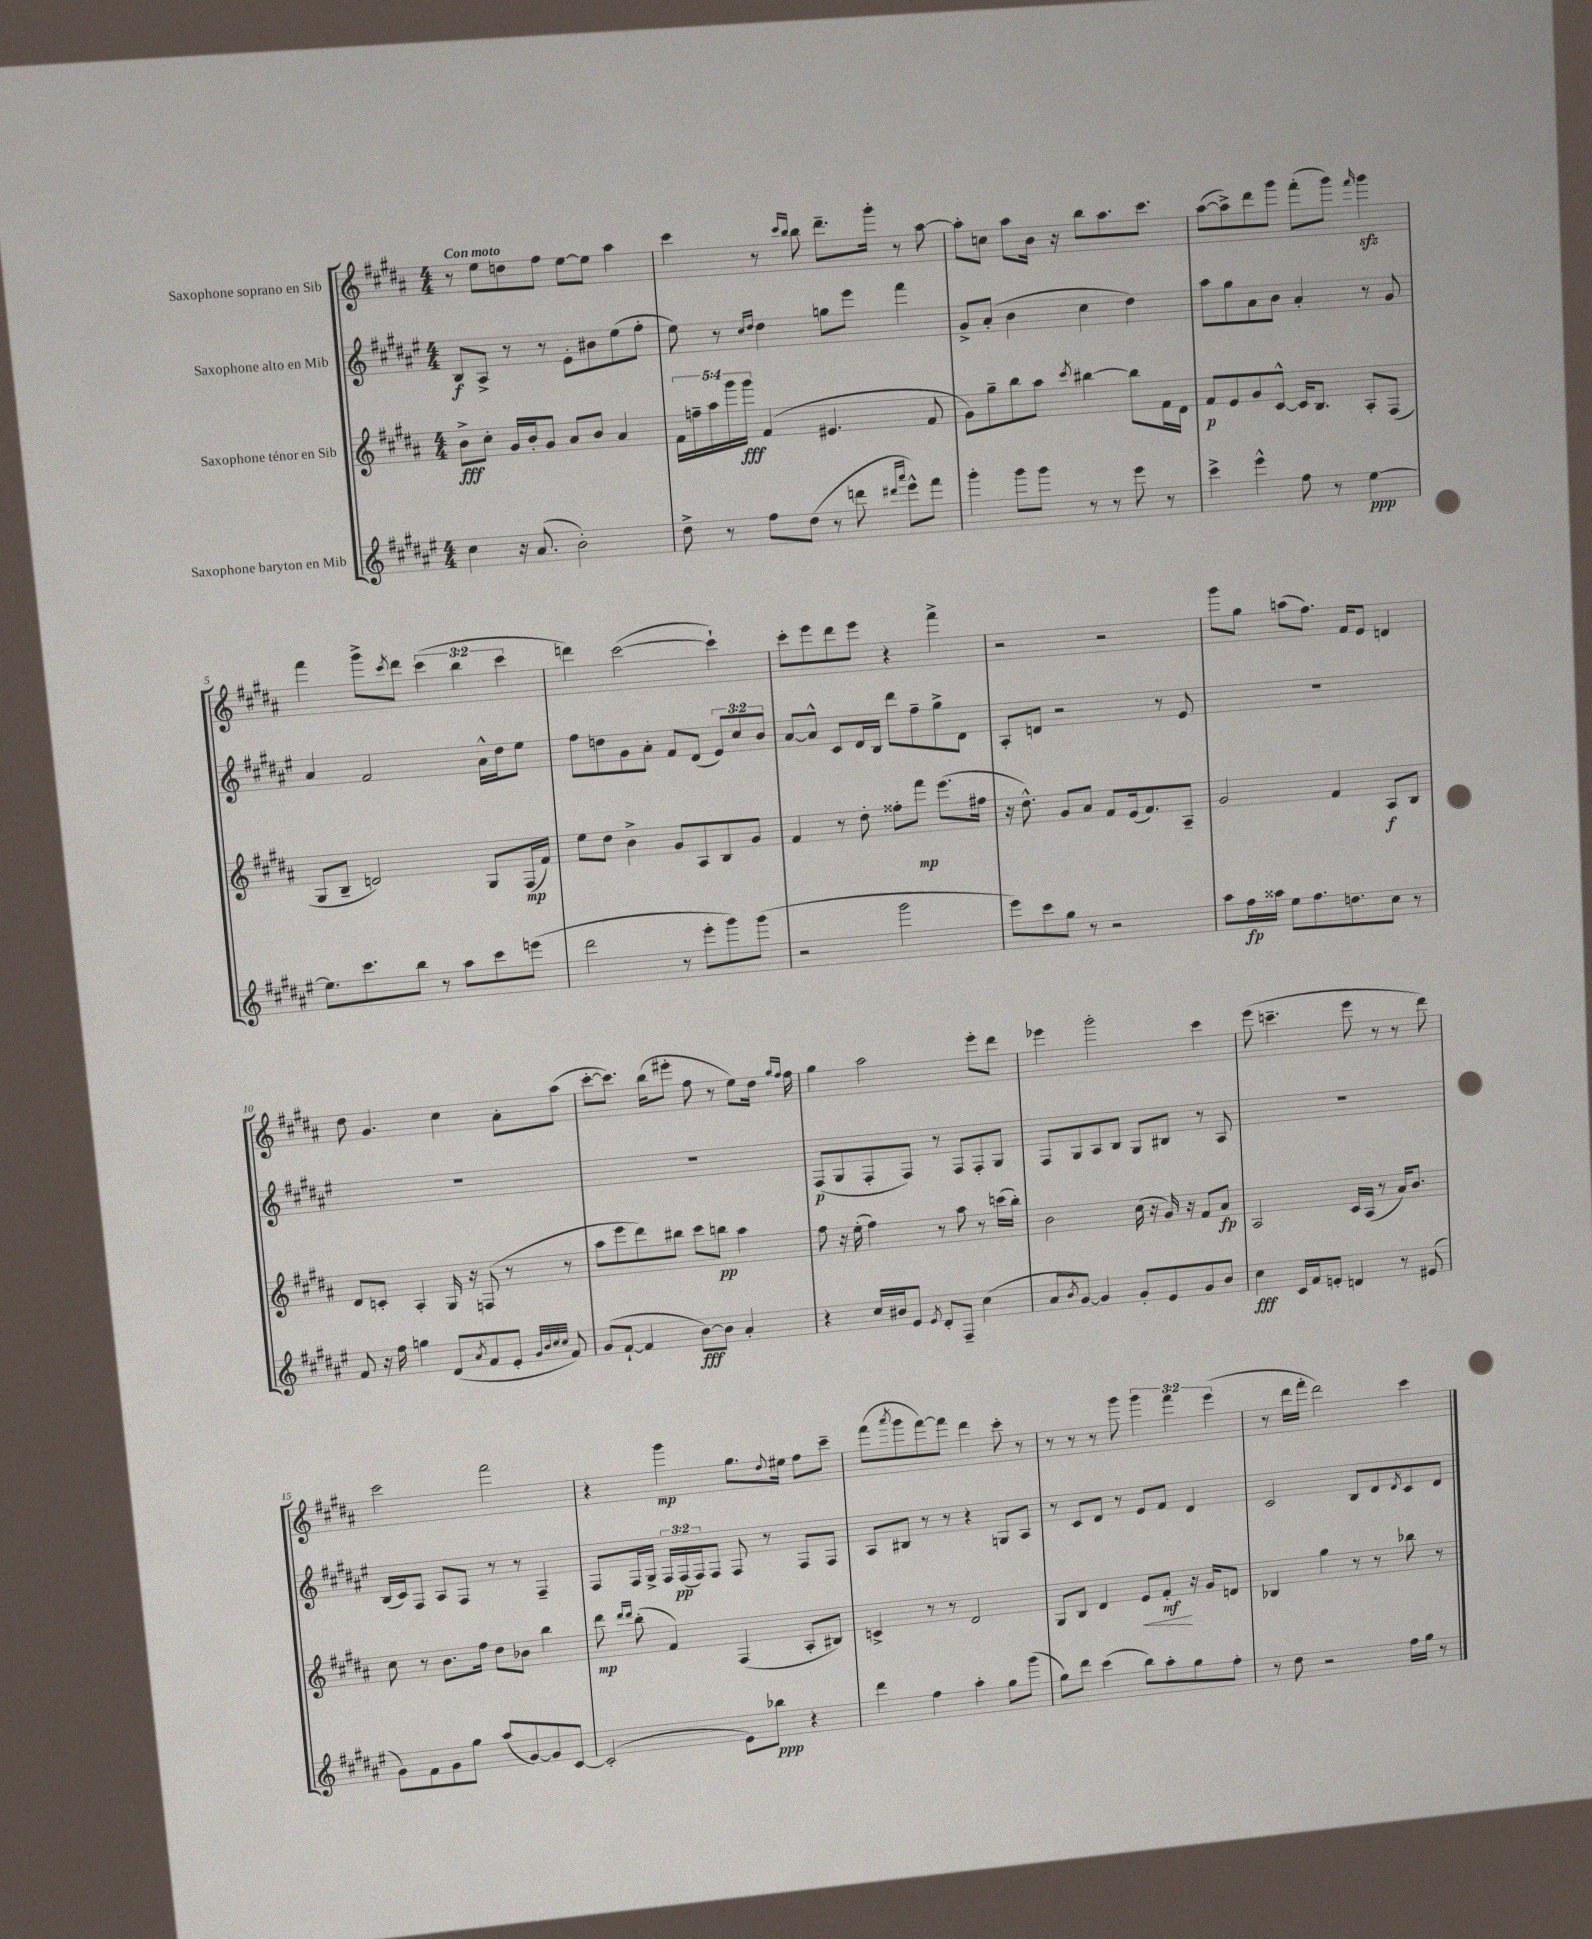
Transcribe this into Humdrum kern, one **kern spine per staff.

**kern	**kern	**kern	**kern
*staff4	*staff3	*staff2	*staff1
*clefG2	*clefG2	*clefG2	*clefG2
*k[f#c#g#d#a#e#]	*k[f#c#g#d#a#]	*k[f#c#g#d#a#e#]	*k[f#c#g#d#a#]
*M4/4	*M4/4	*M4/4	*M4/4
4cc#\	8b^\L	8B/L	8r
.	8cc#'\J	8A#^/J	8ee\L
16r	16g#/LL	8r	8dd\
(8.a#/	16b'/J	.	.
.	8g#/J	8r	8ff#\J
2b'\)	8a#/L	8e#'\L	[8ee\L
.	8b/J	8b#\	8ee\]J
.	4a#/	(8ee#\	4aa#\
.	.	8ff#'\J	.
=	=	=	=
8dd#^\	20f#\LL	8ee#\)	4ccc#\
.	20ff~\	.	.
.	20aa#\	.	.
8r	.	8r	.
.	20ggg#\	.	.
.	20ggg#\JJ	.	.
.	.	16qqcc#/LL	.
.	.	16qqdd#/JJ	.
8ff#\L	(4f#/	4dd#\	8r
.	.	.	16qqccc#/LL
.	.	.	16qqbb/JJ
(8dd#\J	.	.	8bb\
8r	4.e#/	8gg\L	8.ddd#~\L
8ddd\	.	8eee#\J	.
.	.	.	16ggg#'\Jk
16qqddd#/LL	.	.	.
16qqaaa#/JJ	.	.	.
8eee#^^\L)	.	4fff#\	8r
8fff#\J	8f#/	.	[8aa#\
=	=	=	=
4ggg#'\	8g#\L)	8g#^/L	8aa#'\]L
.	8gg#~\	(8a#'/J	8cc\J
8ggg#\L	8bb\	4b\	8aa#\L
8ggg#\J	8aa#\J	.	16b\Jk
.	.	.	16r
.	8qccc#/	.	.
8r	[4bb#\	4cc#\	8bb\L
8r	.	.	8.aa#\
8eee#\	8bb#\]L	4dd#\)	.
.	.	.	8.ccc#\J
8r	16f#\L	.	.
.	16d#\JJ	.	.
=	=	=	=
4ccc#^\	8f#/L	8aa#\L	([8aa#\L
.	8e/	8gg#\	8aa#^\])
4eee#^^\	8g#/	8a#\	8ddd#\
.	[8c#^^/J	8b\J	8ggg#\J
8ff#\	16c#/]LK	4a#'/	(8fff#'\L
.	8.B/J	.	.
8r	.	.	8ggg#\J)
.	.	.	16qqfff#/
[4ee#\	8A#'/L	8r	4ggg#\
.	(8F#/J	8g#/	.
=	=	=	=
8.ee#\]L	8G#/L	4a#/	4fff#\
.	8B~/J	.	.
8.ccc#\	.	.	.
.	2d/)	2f#/	8ggg#^\L
.	.	.	8qccc#/
8bb\J	.	.	8ddd#\J
8r	.	.	(6ccc#\
8aa#\L	.	.	.
.	.	.	6bb\
8ccc#\	8G#/L	16a#^^\LL	.
.	.	16dd#\J	.
.	.	.	6ccc#\
(8eee\J	(16F#/L	8ee#\J	.
.	16f#/JJ)	.	.
=	=	=	=
2ddd#\	8ee\L	8ff#\L	4ddd\)
.	8dd#\J	8dd\	.
.	4b^\	8g#\	([2ccc#\
.	.	8a#'\J	.
8r	8g#/L	8f#/L	.
8eee#'\L	8A#/	(8d#/J	.
8ggg#\)	8B/	12e#/L)	4ccc#`\])
.	.	12cc#/	.
(8ggg#\J	8g#/J	.	.
.	.	12b/J	.
=	=	=	=
2r	4f#/	[8a#/L	8ccc#'\L
.	.	8a#^^/]J	8eee\
.	8r	8c#/L	8ddd#\
.	8dd#'\	16d#/L	8eee\J
.	.	16B/JJ	.
2ggg#\	8ff##'\L	8ddd#\L	4r
.	8fff#\J	8ff#~\	.
.	(8.eee\L	8gg#^\	4fff#^\
.	.	8d#\J	.
.	16ff#\Jk	.	.
=	=	=	=
8eee#\L)	16r	8A#'/L	2r
.	8.dd#^^\)	.	.
8ccc#\	.	8d/J	.
8gg#\J	8g#/L	2r	.
8r	8a#/J	.	.
2r	8f#/L	.	2r
.	(16e/k	.	.
.	8.f#/)	.	.
.	.	8r	.
.	8A#~/J	8e#/	.
=	=	=	=
8aa#\L	2g#/	1r	8ggg#\L
16ff#\L	.	.	8gg#\J
16aa##\JJ	.	.	.
8ee#\L	.	.	(8aa\L
8.ff#\	.	.	8.ff#\J)
.	4f#/	.	.
8.dd\	.	.	16f#/LK
.	.	.	8e/J
8cc#\J	8A#/L	.	4d/
8r	8B/J	.	.
=	=	=	=
8f#/	8d#/L	1r	8dd#\
16r	8c'/J	.	4.g#/
16ff#\	.	.	.
4gg\	4A#'/	.	.
(8d#/L	16G#/	.	4cc#\
.	16r	.	.
8qa#/	.	.	.
8f#/	(8F/	.	.
8e#'/J	8r	.	8a#'\L
32qqg#/LLL	.	.	.
32qqb/	.	.	.
32qqcc#/	.	.	.
32qqcc#/JJJ	.	.	.
8f#/)	8r	.	(8aa#\J
=	=	=	=
(8g#/L	8aa#\L	1r	[8ccc#'\L
[8f#`/J	8eee\	.	8.ccc#\]J)
4f#/]	8ddd#\)	.	.
.	.	.	(16bb\LK
.	8bb#\J	.	8eee#'\J
[8b\L)	8ccc#\L	.	8ff#\
8b\]J	8bb\J	.	8r
4a#'/	4aa#\	.	8ee\L)
.	.	.	16dd#\Jk
.	.	.	16qqgg#/LL
.	.	.	16qqff#/JJ
.	.	.	16ff#\
=	=	=	=
4r	8ff#\	(8F#/L	4gg#\
.	16r	8G#/	.
.	(16ee'\	.	.
16cc#/LL	4ff#\)	8F#'/	2aa#\
16b#/J	.	.	.
8e#/J	.	8F#/J)	.
8qe#/	.	.	.
8d#'/L	8r	8r	.
8F#~/J	8aa#\	8F#/L	.
(4cc#\	8r	8F#'/	8eee'\L
.	(16ccc\LL	8G#/J	8ddd#\J
.	16bb'\JJ)	.	.
=	=	=	=
8a#/L	2b\	8F#/L	4eee-\
8qb/	.	.	.
[8g#/J)	.	8G#/	.
4g#/]	.	8A#/	2ggg#'\
.	.	8B/J	.
8g#'/L	(16cc#\	8G#/L	.
.	16r	.	.
8e#/	16g#/)	8B#/J	.
.	16r	.	.
8g#/	8f#/L	8r	4ccc#\
8b/J	8a#/J	8A#/	.
=	=	=	=
4cc#\	2A#/	1r	(8eee\
.	.	.	4.ccc~\
16c#/LL	.	.	.
16f#/J	.	.	.
8e'/J	.	.	.
4d/	16c#/LL	.	8eee\
.	(16A#/JJ	.	.
.	8r	.	8r
8r	16a#/LK)	.	8r
.	8.b/J	.	.
(8e#/	.	.	8ddd#\)
=	=	=	=
8g#\L)	8cc#\	(16B/LL	2ccc#\
.	.	16c#/J)	.
8f#\	8r	8F#/J	.
8g#\	8.b\L	8A#/L	.
8gg#\J	.	8F#/J	.
.	16ff#\Jk	.	.
(8aa#/L	8dd#\L	8r	2fff#\
[8g#/)	8b-\J	8r	.
8g#/]	4bb\	4F#~/	.
[8c#/J	.	.	.
=	=	=	=
(2c#'/]	8ddd#\	8F#/L	4r
.	16qqddd#/LL	.	.
.	16qqddd#/JJ	.	.
.	(8bb'\	16F#/L	.
.	.	16G#^/JJ	.
.	4f#/)	24F#/LL	4ggg#\
.	.	(24F#/	.
.	.	24F#/J)	.
.	.	8F#/J	.
8e#\L)	(4F#/	8F#/	8.gg#\L
8bb-\J	.	8r	.
.	.	.	8qqdd#/
.	.	.	16ee#\Jk
4r	8A#'/L	8F#/L	8ff#\L
.	8B#/J)	8F#/J	8ccc#~\J
=	=	=	=
4ddd#\	4c^/	8A#/L	(8fff#\L
.	.	.	8qaaa#/
.	.	8B#/J	8ggg#\
4ff#\	8r	8r	[8fff#\)
.	8r	8r	8fff#\]J
4aa#'\	2d#/	4r	4ddd#\
8gg#\L	.	8G/L	8ccc#'\
(8ggg#\J	.	8A#/J	8r
=	=	=	=
8gg#\L)	8G#/L	8r	8r
8ddd#\J	8B/J	8c#/L	8r
(4ccc#\	4d#/	8d#/J	8r
.	.	8r	8ggg#\
8bb\L)	8e/L	8e#/L	6ggg#\
8aa#'\	8f#'/J	8f#/J	.
.	.	.	6fff#\
8gg#\	16r	4d#/	.
.	16g#/LK	.	.
.	.	.	(6eee\
8ff#'\J	8d/J	.	.
=	=	=	=
8r	4B-/	2c#/	8r
8dd#\	.	.	16ddd#\LL
.	.	.	16fff#'\JJ
2r	4gg#\	.	2ddd#\)
.	8r	8B/L	.
.	8r	8d#/	.
.	.	8qd#/	.
16ff#\LL	8bb-\	8c#/	4ccc#\
16gg#\JJ	.	.	.
8r	8r	8d#/J	.
==	==	==	==
*-	*-	*-	*-
